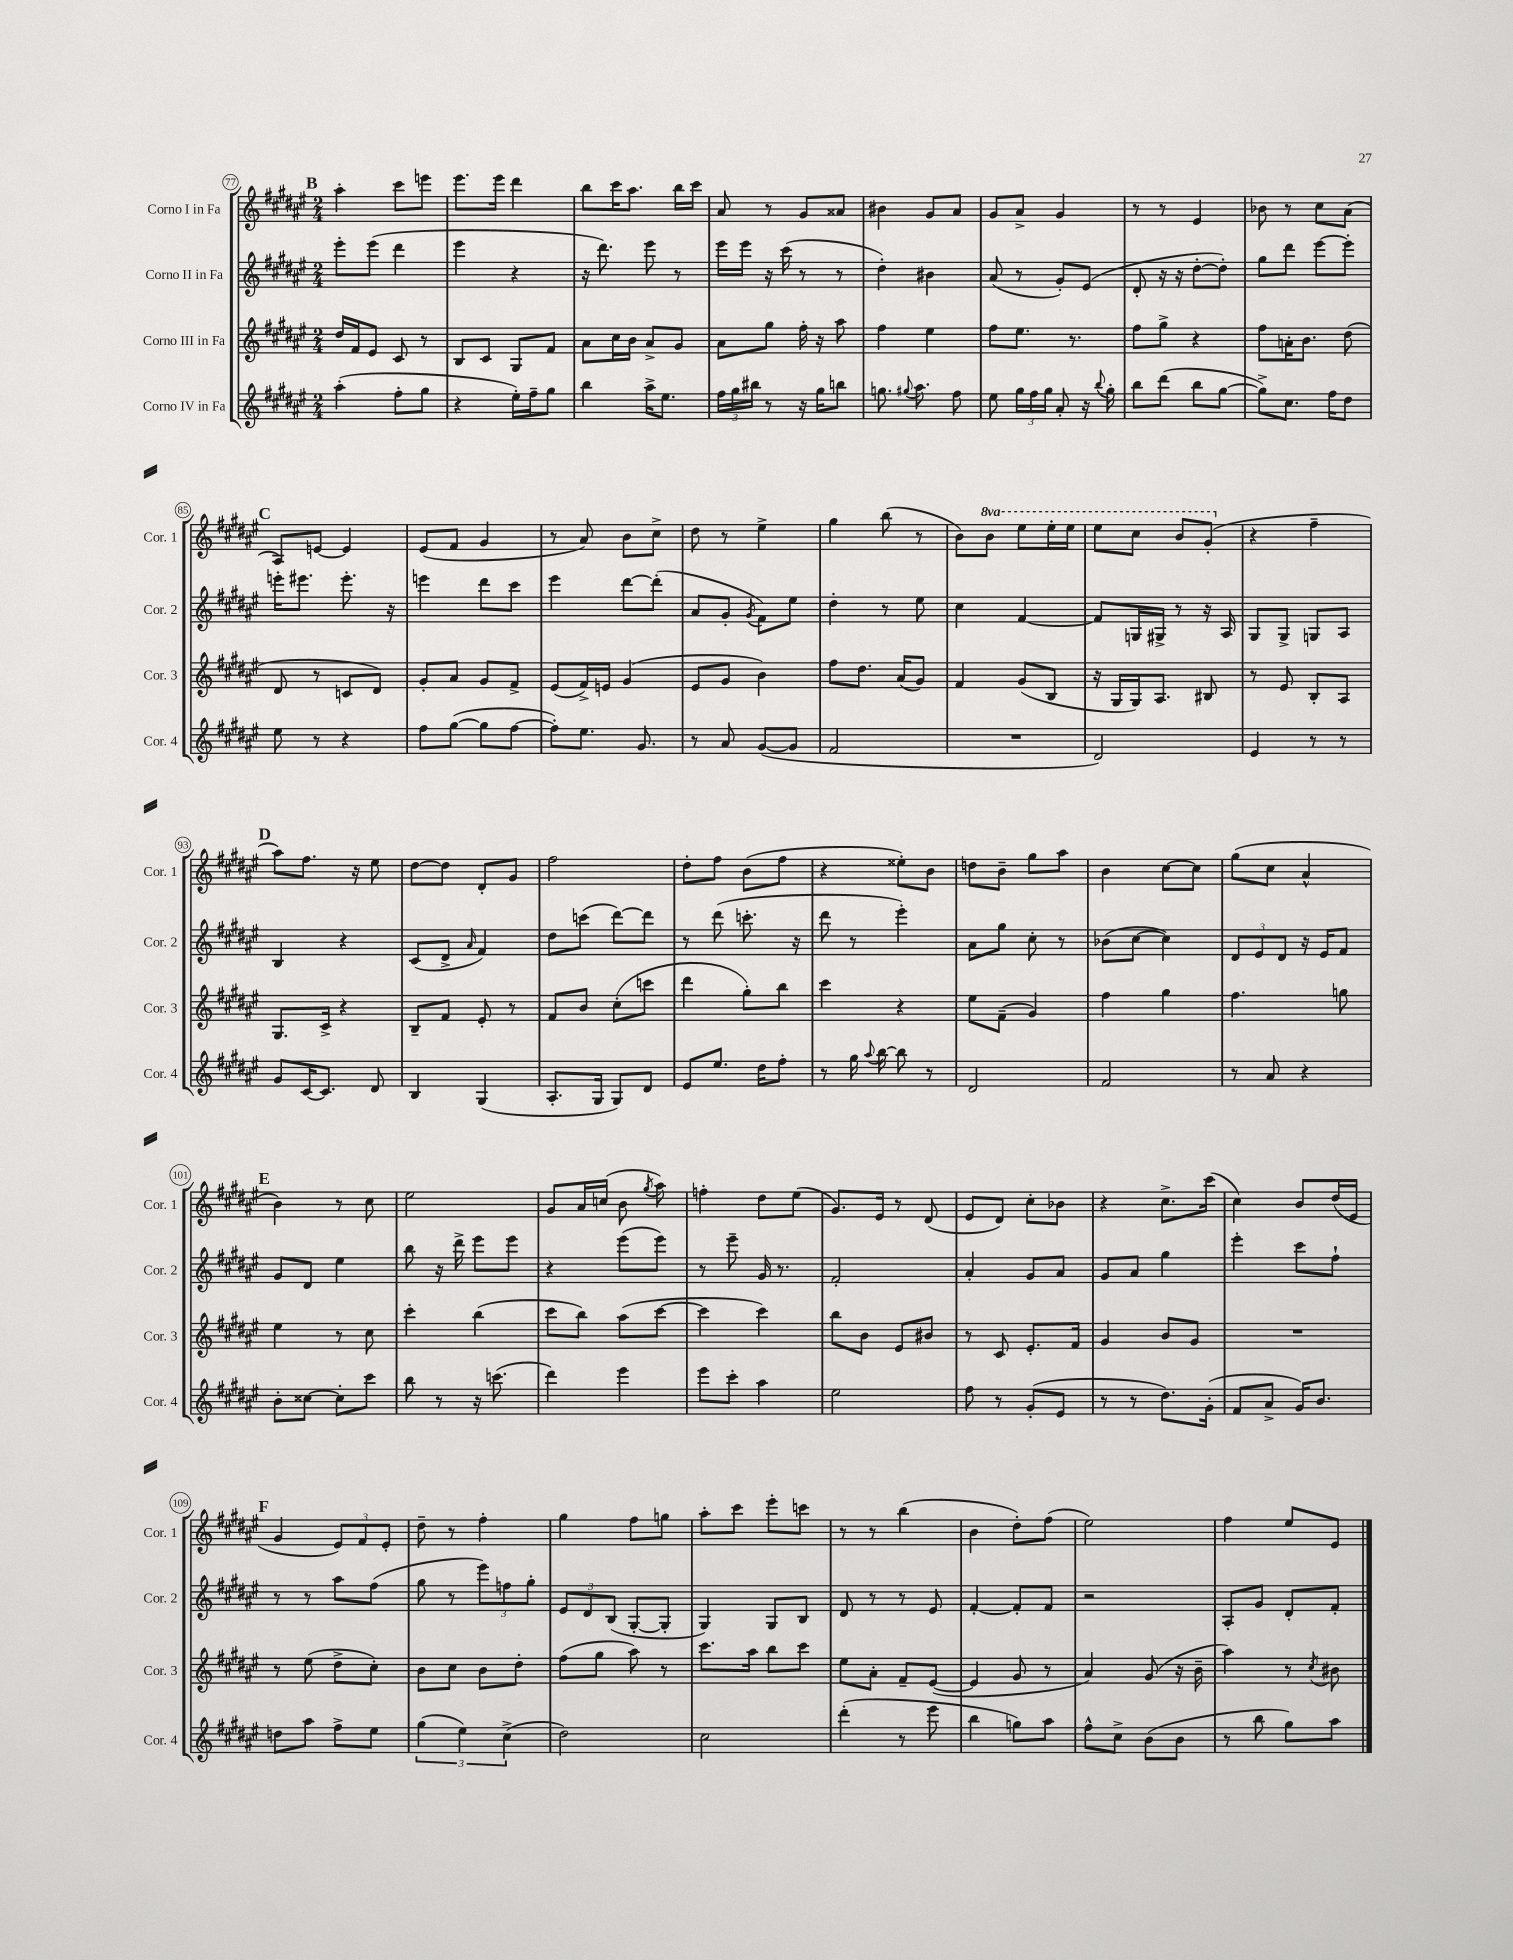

**kern	**kern	**kern	**kern
*staff4	*staff3	*staff2	*staff1
*clefG2	*clefG2	*clefG2	*clefG2
*k[f#c#g#d#a#e#]	*k[f#c#g#d#a#e#]	*k[f#c#g#d#a#e#]	*k[f#c#g#d#a#e#]
*M2/4	*M2/4	*M2/4	*M2/4
(4aa#'	16dd#	8eee#'	4aa#'
.	16f#	.	.
.	8e#	(8eee#	.
8ff#'	8c#	4ddd#	8ccc#
8gg#	8r	.	8eee
=	=	=	=
4r	8B	4eee#	8.eee#
.	8c#	.	.
.	.	.	16eee#
16ee#')	8G#	4r	4ddd#
16ff#~	.	.	.
8gg#	8f#	.	.
=	=	=	=
4bb	8a#	16r	8bb
.	.	8.ddd#)	.
.	16cc#	.	16ccc#
.	16b	.	8.aa#
16aa#^	8a#^	8eee#	.
8.ee#	.	.	.
.	8g#	8r	16bb
.	.	.	16ccc#
=	=	=	=
24ff#	8a#	16eee#	8a#
24gg#	.	.	.
.	.	16eee#	.
24bb#	.	.	.
8r	8gg#	16r	8r
.	.	(16ccc#	.
16r	16ff#'	8r	8g#
16gg#	16r	.	.
8bb	8aa#	8r	8a##
=	=	=	=
8.gg	4ff#	4dd#')	4b#
8qqgg#	.	.	.
8.aa#	.	.	.
.	4ee#	4b#	8g#
8ff#	.	.	8a#
=	=	=	=
8ee#	8ff#	(8a#	8g#
24gg#	8.ee#	8r	8a#^
24ff#	.	.	.
24gg#	.	.	.
8a#'	.	8g#')	4g#
.	8.r	.	.
16r	.	(8e#	.
8qqbb	.	.	.
16gg#'	.	.	.
=	=	=	=
8bb	8ff#	8d#'	8r
(8ddd#	8gg#^	16r	8r
.	.	16r	.
8bb	4r	[8dd#'	4e#
[8gg#	.	8dd#'])	.
=	=	=	=
8gg#^])	8ff#	8gg#	8b-
8.cc#	16a'	8ddd#	8r
.	8.b	.	.
.	.	[8eee#	8cc#
16ff#	.	.	.
8dd#	(8dd#	8eee#']	(8a#
=	=	=	=
8ee#	8d#	16eee'	8A#)
.	.	8.eee#	.
8r	8r	.	[8e
4r	8c	8.eee#'	4e]
.	8d#)	.	.
.	.	16r	.
=	=	=	=
8ff#	8g#'	4eee	(8e#
([8gg#	8a#	.	8f#
8gg#]	8g#	8ddd#	4g#
[8ff#	8f#^	8ccc#	.
=	=	=	=
8ff#'])	(8e#	4eee#	8r
8.ee#	16f#^)	.	8a#)
.	16e	.	.
.	(4g#	[8ddd#	8b
8.g#	.	.	.
.	.	(8ddd#']	8cc#^
=	=	=	=
8r	8e#	8a#	8dd#
8a#	8g#	8g#'	8r
.	.	8qg#	.
([8g#	4b)	8f#)	4ee#^
8g#]	.	8ee#	.
=	=	=	=
2f#	8ff#	4dd#'	4gg#
.	8.dd#	.	.
.	.	8r	(8bb
.	(16a#	.	.
.	8g#)	8ee#	8r
=	=	=	=
2r	4f#	4cc#	8b)
.	.	.	8bb
.	(8g#	[4f#	8eee#
.	8B	.	16eee#'
.	.	.	16eee#
=	=	=	=
2d#)	16r	8f#]	8eee#
.	16G#	.	.
.	16G#)	16G	8ccc#
.	8.A#	16G#^	.
.	.	8r	8bb
.	8B#	16r	(8gg#'
.	.	16A#	.
=	=	=	=
4e#	8r	8G#	4r
.	8e#	8G#^	.
8r	8B'	8G	4ff#~
8r	8A#	8A#	.
=	=	=	=
8g#	8.G#	4B	8aa#)
[16c#	.	.	8.ff#
8.c#]	16c#^	.	.
.	4r	4r	.
.	.	.	16r
8d#	.	.	8ee#
=	=	=	=
4B	8B~	(8c#	[8dd#
.	8f#	8d#^	8dd#]
.	.	16qqa#	.
(4G#	8e#'	4f#)	8d#'
.	8r	.	8g#
=	=	=	=
8.A#'	8f#	8dd#	2ff#
.	8b	(8ccc	.
16G#	.	.	.
8G#)	(8cc#'	[8ddd#)	.
8d#	8ccc	8ddd#]	.
=	=	=	=
8e#	4ddd#	8r	8dd#'
8.ee#	.	(8ddd#	8ff#
.	8gg#')	8.ccc'	(8b
16dd#	.	.	.
8ff#'	8bb	.	8ff#
.	.	16r	.
=	=	=	=
8r	4ccc#	8ddd#	4r
16gg#	.	8r	.
8qqaa#	.	.	.
[16bb	.	.	.
8bb]	4r	4eee#')	8ee##')
8r	.	.	8b
=	=	=	=
2d#	8ee#	8a#	8dd
.	(8f#~	8gg#	8b~
.	4g#)	8cc#'	8gg#
.	.	8r	8aa#
=	=	=	=
2f#	4ff#	(8b-	4b
.	.	[8cc#	.
.	4gg#	4cc#])	[8cc#
.	.	.	8cc#]
=	=	=	=
8r	4.ff#	12d#	(8gg#
.	.	12e#	.
8a#	.	.	8cc#
.	.	12d#	.
4r	.	16r	4a#^^
.	.	16e#	.
.	8gg	8f#	.
=	=	=	=
8b'	4ee#	8g#	4b)
[8cc##	.	8d#	.
8cc##']	8r	4ee#	8r
8ccc#	8cc#	.	8cc#
=	=	=	=
8bb	4ccc#'	8bb	2ee#
8r	.	16r	.
.	.	16ddd#^	.
16r	(4bb	8eee#	.
(8.ccc	.	.	.
.	.	8eee#	.
=	=	=	=
4ddd#)	8ccc#	4r	8g#
.	8bb)	.	16a#
.	.	.	(16cc
4eee#	(8aa#	(8eee#	8b
.	.	.	8qgg#
.	[8ccc#	8eee#)	8aa#)
=	=	=	=
8eee#	4ccc#]	8r	4ff'
8ccc#'	.	8eee#~	.
4aa#	4ccc#)	16g#	8dd#
.	.	8.r	.
.	.	.	(8ee#
=	=	=	=
2ee#	8bb	2f#'	8.g#)
.	8b	.	.
.	.	.	16e#
.	8e#	.	8r
.	8b#	.	(8d#
=	=	=	=
8ff#	8r	4a#'	8e#
8r	8c#	.	8d#)
(8g#'	8.e#'	8g#	8cc#'
8e#	.	8a#	8b-
.	16f#	.	.
=	=	=	=
8r	4g#	8g#	4r
8r	.	8a#	.
8.dd#)	8b	4gg#	8.cc#^
.	8g#	.	.
(16g#'	.	.	(16ccc#
=	=	=	=
8f#	2r	4eee#'	4cc#)
8a#^	.	.	.
16g#)	.	8ccc#	8b
8.b	.	.	.
.	.	8ff#`	(16dd#
.	.	.	16e#
=	=	=	=
8dd	8r	8r	4g#
8aa#	(8ee#	8r	.
8ff#^	8dd#^	8aa#	12e#)
.	.	.	12f#
8ee#	8cc#')	(8ff#	.
.	.	.	12e#'
=	=	=	=
(6gg#	8b	8gg#	8dd#~
.	8cc#	8r	8r
6ee#)	.	.	.
.	8b	12eee#)	4ff#'
(6cc#^	.	12ff	.
.	8dd#'	.	.
.	.	12gg#'	.
=	=	=	=
2dd#)	(8ff#	12e#	4gg#
.	.	12d#	.
.	8gg#	.	.
.	.	(12B	.
.	8aa#)	[8G#'	8ff#
.	8r	8G#']	8gg
=	=	=	=
2cc#	8.ccc#	4G#)	8aa#'
.	.	.	8ccc#
.	16aa#	.	.
.	8bb	8G#	8eee#'
.	8ccc#	8B	8ccc
=	=	=	=
(4ddd#'	8ee#	8d#	8r
.	8a#'	8r	8r
8r	8f#~	8r	(4bb
8eee#	([8e#	8e#	.
=	=	=	=
4bb	4e#]	[4f#'	4b
8gg)	8g#	8f#']	8dd#')
8aa#	8r	8f#	(8ff#
=	=	=	=
8ff#^^	4a#)	2r	2ee#)
8cc#^	.	.	.
(8b	(8g#	.	.
8b	16r	.	.
.	16b~	.	.
=	=	=	=
8r	4aa#)	8A#'	4ff#
8bb	.	8g#	.
8gg#)	8r	8d#'	8ee#
.	8qcc#	.	.
8aa#	8b#	8f#'	8e#
==	==	==	==
*-	*-	*-	*-
